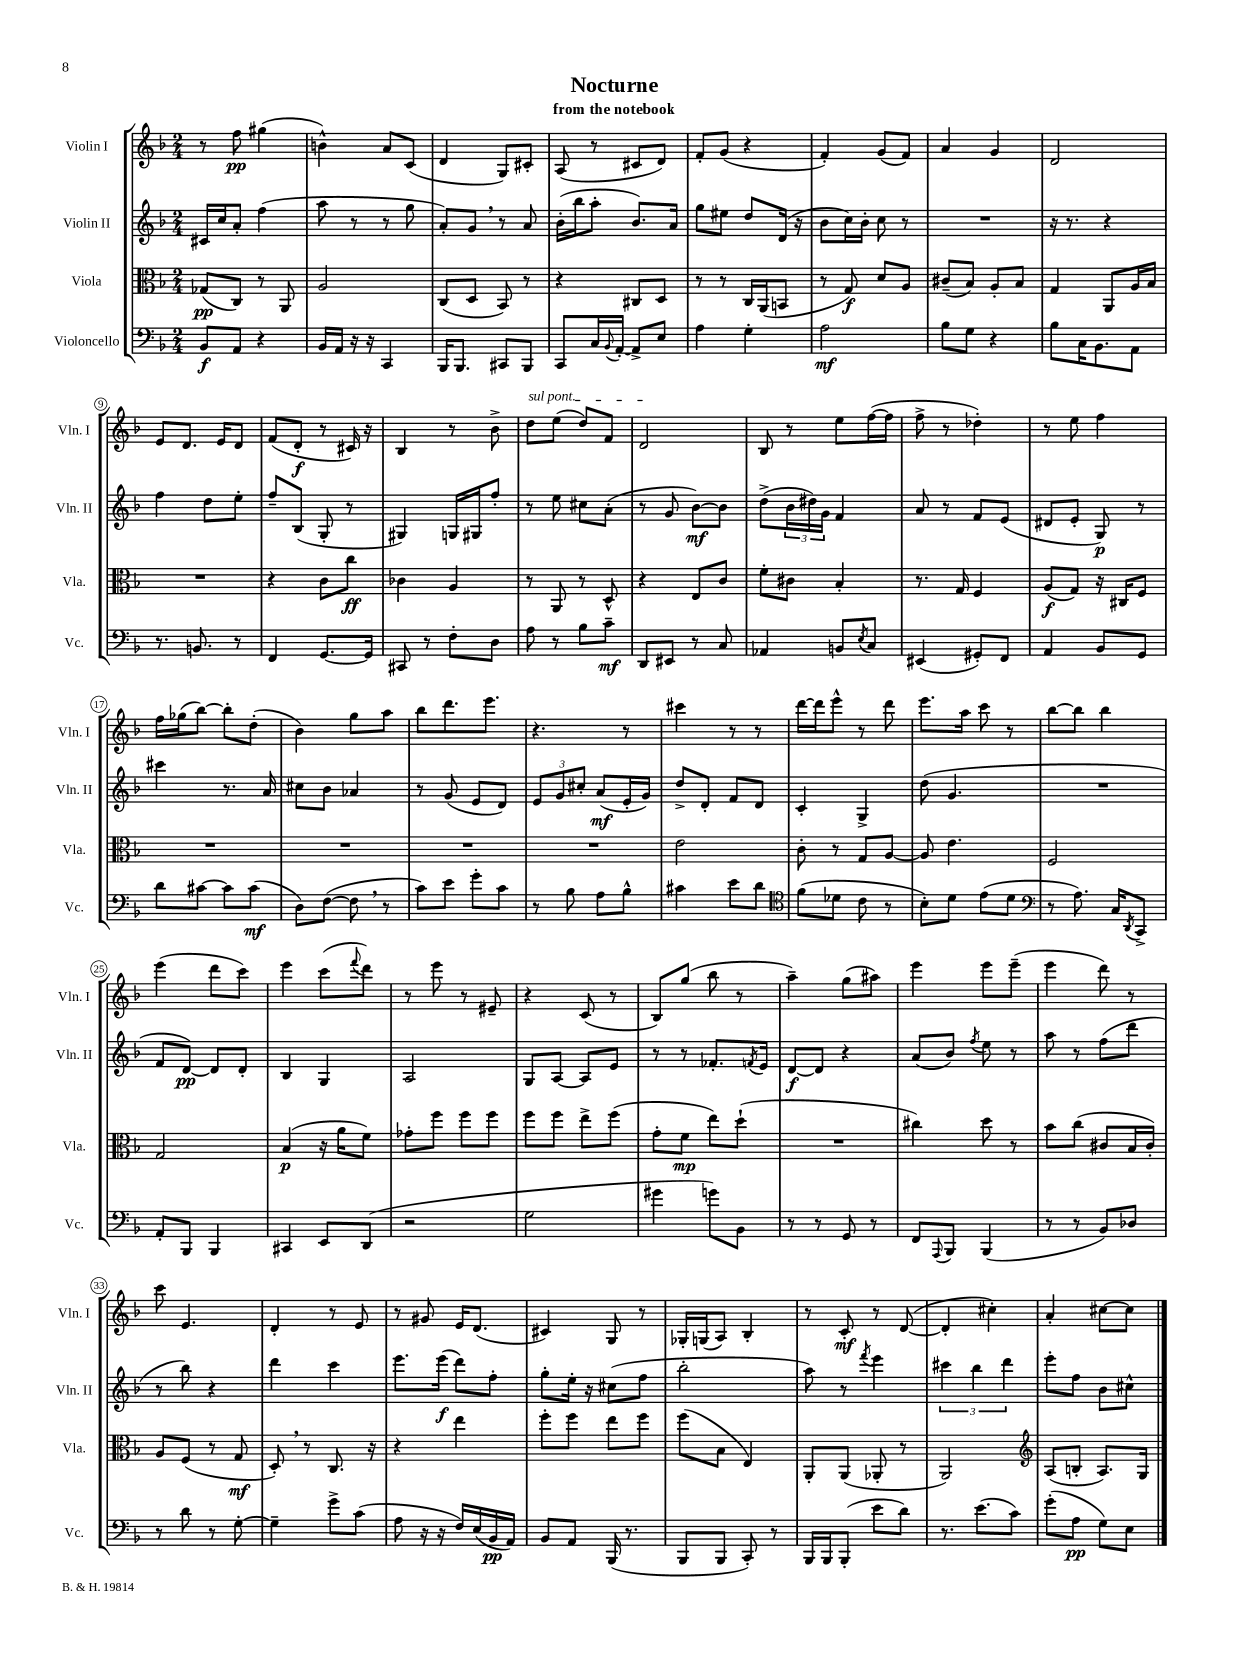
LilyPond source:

\header { title = "Nocturne" subtitle = "from the notebook" }
<<
\new StaffGroup <<
\new Staff = "s0" \with { instrumentName = "Violin I" shortInstrumentName = "Vln. I" } {
    \clef treble \key f \major \numericTimeSignature \time 2/4
    r8 f''8\pp gis''4( |
    b'4-^) a'8 c'8( |
    d'4 g8) cis'8-. |
    a8( r8 cis'8 d'8) |
    f'8-. g'8( r4 |
    f'4-.) g'8( f'8) |
    a'4 g'4 |
    d'2 |
    e'8 d'8. e'16 d'8 |
    f'8( d'8-.\f r8 cis'16) r16 |
    bes4 r8 bes'8-> |
    \once \override TextSpanner.bound-details.left.text = \markup { \italic "sul pont." } d''8\startTextSpan e''8( d''8) f'8 |
    d'2\stopTextSpan |
    bes8 r8 e''8 f''16~( f''16 |
    f''8-> r8 des''4-.) |
    r8 e''8 f''4 |
    f''16 ges''16( bes''8~) bes''8-. d''8-.( |
    bes'4) g''8 a''8 |
    bes''8 d'''8. e'''8. |
    r4. r8 |
    cis'''4 r8 r8 |
    d'''16~ d'''16 e'''8-^ r8 d'''8 |
    e'''8. a''16 c'''8 r8 |
    bes''8~ bes''8 bes''4 |
    e'''4( d'''8 c'''8) |
    e'''4 c'''8( \appoggiatura { f'''8 } d'''8) |
    r8 e'''8 r8 eis'8-- |
    r4 c'8( r8 |
    bes8) g''8( bes''8 r8 |
    a''4--) g''8( ais''8) |
    e'''4 e'''8 e'''8--( |
    e'''4 d'''8) r8 |
    c'''8 e'4. |
    d'4-. r8 e'8 |
    r8 gis'8 e'16 d'8.( |
    cis'4) g8 r8 |
    ges16-. g16( a8) bes4-. |
    r8 c'8-.\mf r8 d'8~( |
    d'4-. cis''4-.) |
    a'4-. cis''8~ cis''8 \bar "|." |
}
\new Staff = "s1" \with { instrumentName = "Violin II" shortInstrumentName = "Vln. II" } {
    \clef treble \key f \major \numericTimeSignature \time 2/4
    cis'16 c''16 a'8-. f''4( |
    a''8 r8 r8 g''8 |
    a'8-.) g'8 \breathe r8 a'8 |
    bes'16-.( bes''16 a''8-. bes'8.) a'16 |
    g''8 eis''8 d''8 d'16( r16 |
    bes'8 c''16) bes'16-. c''8 r8 |
    R2 |
    r16 r8. r4 |
    f''4 d''8 e''8-. |
    f''8-- bes8( g8-. r8 |
    gis4) g16 gis16 f''8-. |
    r8 e''8 cis''8 a'8-.( |
    r8 g'8 bes'8~\mf) bes'8 |
    d''8->( \tuplet 3/2 { bes'16 dis''16) g'16 } f'4 |
    a'8 r8 f'8 e'8( |
    dis'8 e'8-. g8\p) r8 |
    cis'''4 r8. a'16 |
    cis''8 bes'8 aes'4 |
    r8 g'8( e'8 d'8) |
    \tuplet 3/2 { e'8 g'8 cis''8-. } a'8\mf( e'16-. g'16) |
    d''8-> d'8-. f'8 d'8 |
    c'4-. g4-> |
    d''8( g'4. |
    R2 |
    f'8 d'8~\pp) d'8 d'8-. |
    bes4 g4 |
    a2 |
    g8 a8~ a8 e'8 |
    r8 r8 fes'8.-. \acciaccatura { f'8 } e'16 |
    d'8~\f d'8 r4 |
    a'8( bes'8) \acciaccatura { f''8 } e''8 r8 |
    a''8 r8 f''8( d'''8 |
    r8 bes''8) r4 |
    d'''4 c'''4 |
    e'''8. e'''16\f( d'''8) f''8-. |
    g''8-. e''16-. r16 cis''8( f''8 |
    bes''2-. |
    a''8) r8 \acciaccatura { f'''8 } e'''4 |
    \tuplet 3/2 { cis'''4 bes''4 d'''4 } |
    e'''8-. f''8 bes'8 cis''8-^ \bar "|." |
}
\new Staff = "s2" \with { instrumentName = "Viola" shortInstrumentName = "Vla." } {
    \clef alto \key f \major \numericTimeSignature \time 2/4
    ges8\pp( c8) r8 a,8 |
    a2 |
    c8( d8 bes,8) r8 |
    r4 cis8 d8 |
    r8 r8 c16 a,16( b,8 |
    r8 g8\f) d'8 a8 |
    cis'8--( bes8) a8-. bes8 |
    g4 a,8 a16 bes16 |
    R2 |
    r4 c'8 c''8\ff |
    ces'4 a4 |
    r8 a,8 r8 d8-^ |
    r4 e8 c'8 |
    f'8-. cis'8 bes4-. |
    r8. g16 f4 |
    a8\f( g8) r16 cis16 f8 |
    R2 |
    R2 |
    R2 |
    R2 |
    e'2 |
    c'8-. r8 g8 a8~ |
    a8 e'4. |
    f2 |
    g2 |
    bes4\p( r16 a'16 f'8) |
    ges'8-. f''8 f''8 f''8 |
    f''8 f''8 e''8-> f''8( |
    g'8-. f'8\mp e''8) d''8-!( |
    R2 |
    cis''4) d''8 r8 |
    bes'8 c''8( cis'8 bes16 cis'16-.) |
    a8 f8( r8 g8\mf |
    d8-.) \breathe r8 c8. r16 |
    r4 e''4 |
    f''8-. f''8 e''8 f''8 |
    f''8( bes8 e4) |
    a,8-. a,8( aes,8-. r8 |
    a,2) |
    \clef treble a8( b8-. a8.) g16 \bar "|." |
}
\new Staff = "s3" \with { instrumentName = "Violoncello" shortInstrumentName = "Vc." } {
    \clef bass \key f \major \numericTimeSignature \time 2/4
    bes,8\f a,8 r4 |
    bes,16 a,16 r16 r16 c,4 |
    bes,,16 bes,,8. cis,8 bes,,8 |
    c,8 c16 \appoggiatura { bes,8 } a,16~-. a,8-> e8 |
    a4 g4-. |
    a2\mf |
    bes8 g8 r4 |
    bes8 c16 bes,8. a,8 |
    r8. b,8. r8 |
    f,4 g,8.~ g,16 |
    cis,8 r8 f8-. d8 |
    a8 r8 bes8 c'8--\mf |
    d,8 eis,8 r8 c8 |
    aes,4 b,8 \acciaccatura { e8 } c8 |
    eis,4( gis,8-.) f,8 |
    a,4 bes,8 g,8 |
    d'8 cis'8~ cis'8 cis'8\mf( |
    d8) f8~( f8 \breathe r8 |
    c'8) e'8 g'8-. c'8 |
    r8 bes8 a8 bes8-^ |
    cis'4 e'8 d'8 |
    \clef tenor f'8( des'8 c'8 r8 |
    bes8-.) d'8 e'8( d'8 |
    \clef bass r8 a8.) c16 \acciaccatura { d,8 } c,8-> |
    a,8-. bes,,8 bes,,4 |
    cis,4 e,8 d,8( |
    r2 |
    g2 |
    gis'4 g'8) bes,8 |
    r8 r8 g,8 r8 |
    f,8 \appoggiatura { a,,8 } bes,,8 bes,,4( |
    r8 r8 bes,8) des8 |
    r8 d'8 r8 g8~-. |
    g4-- g'8-> c'8( |
    a8 r16 r16 f16) e16( bes,16\pp a,16) |
    bes,8 a,8 bes,,16( r8. |
    bes,,8 bes,,8 c,8-.) r8 |
    bes,,16 bes,,16 bes,,8-.( e'8 d'8) |
    r8. e'8.( c'8) |
    g'8-.( a8\pp g8) e8 \bar "|." |
}
>>
>>
\layout { \context { \Score \override BarNumber.stencil = #(make-stencil-circler 0.1 0.3 ly:text-interface::print) } }
